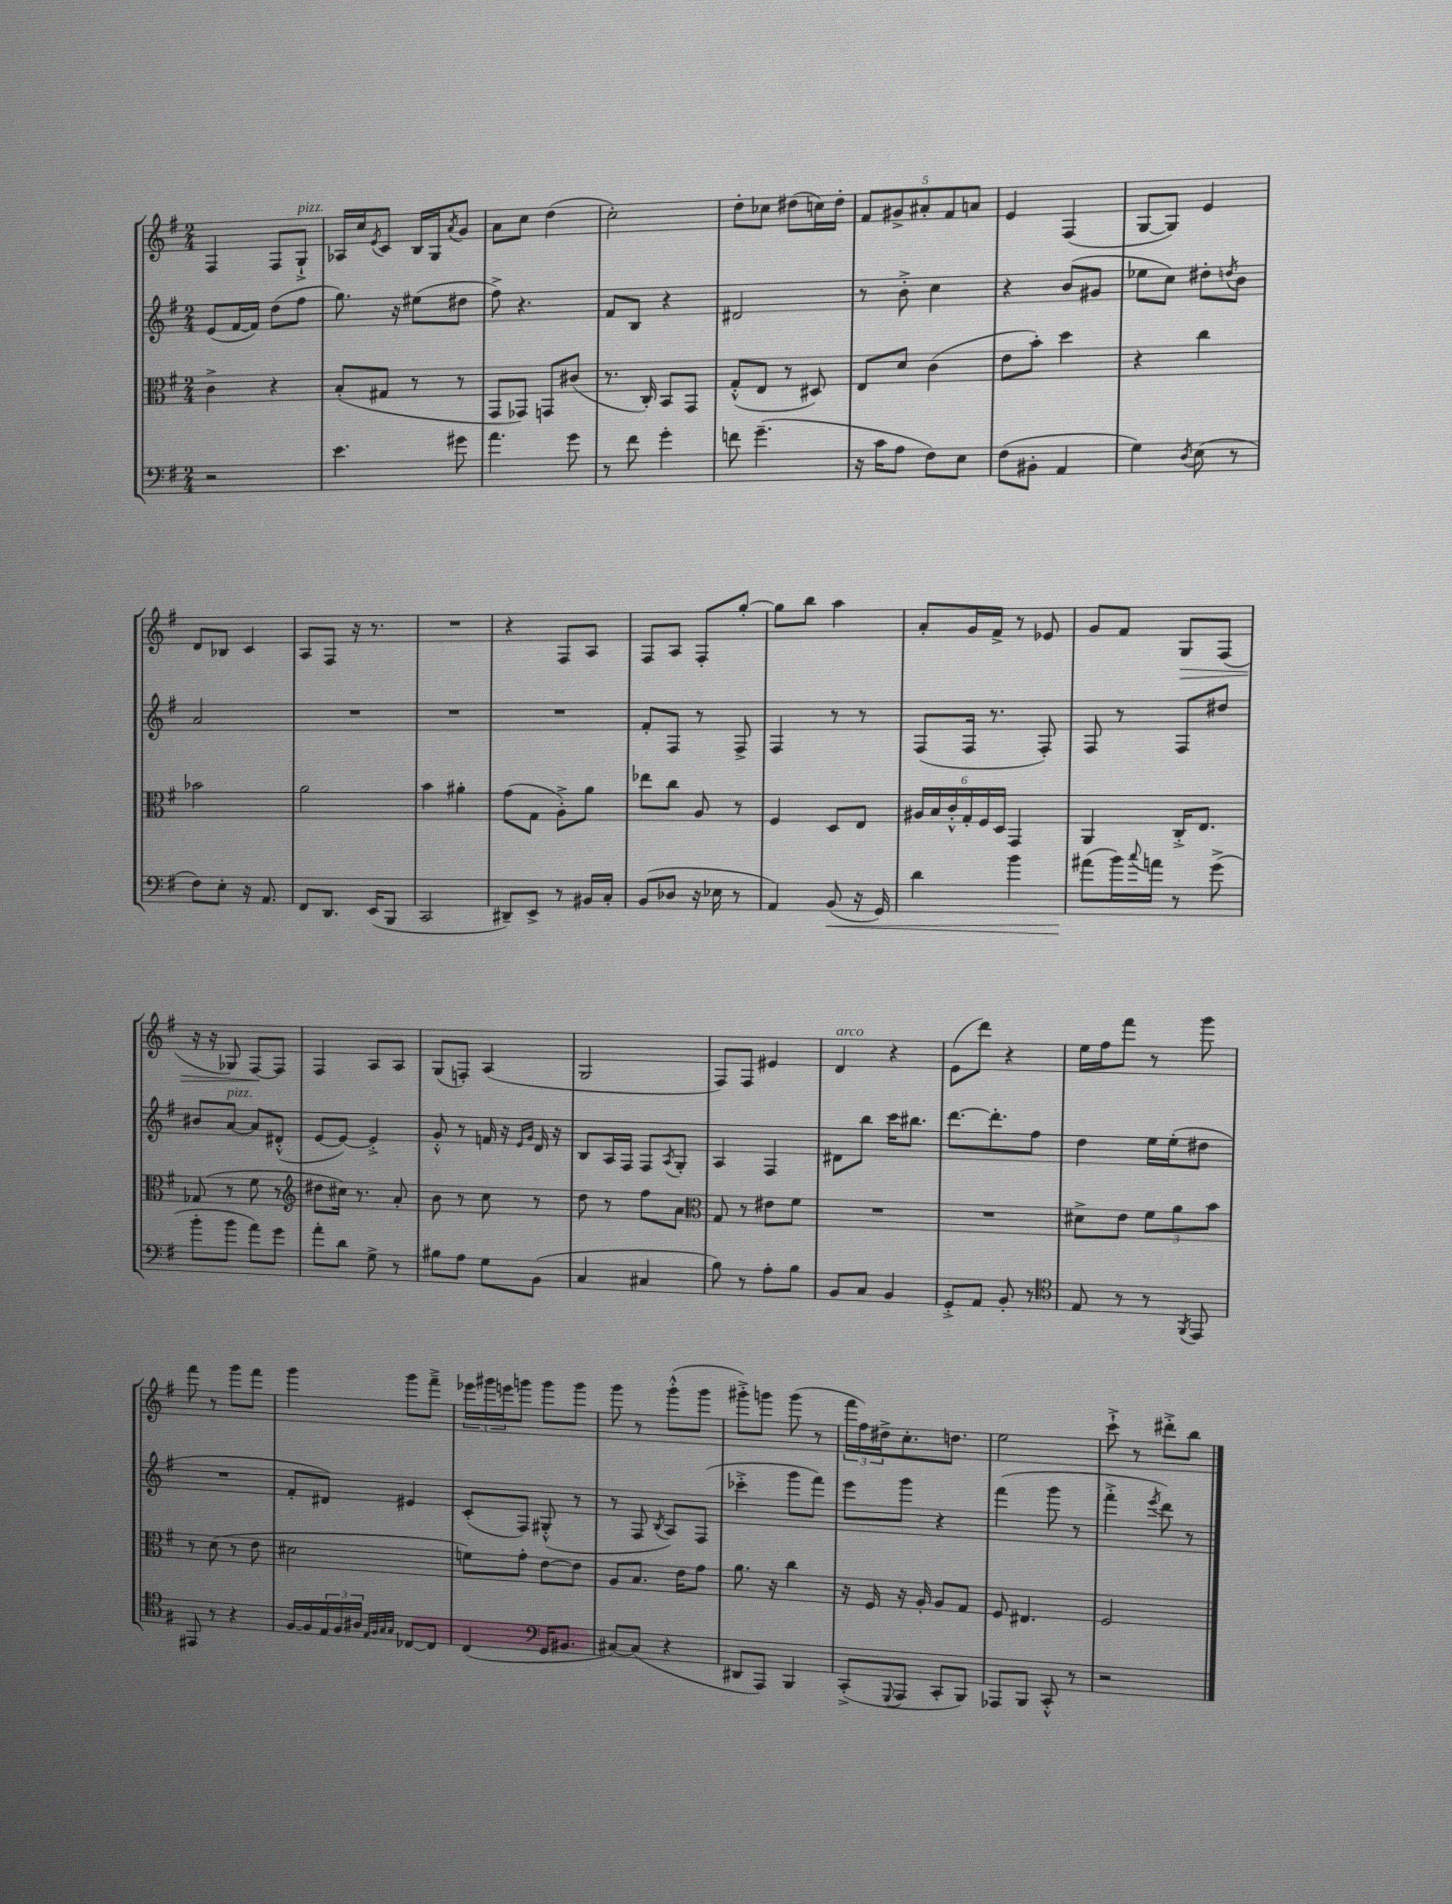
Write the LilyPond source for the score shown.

<<
\new StaffGroup <<
\new Staff = "s0" {
    \clef treble \key g \major \numericTimeSignature \time 2/4
    fis4 fis8 g8-!->^\markup { \italic "pizz." } |
    aes16 c''16 \acciaccatura { e'8 } c'8 b16 g16 \acciaccatura { a'8 } g'8 |
    a'8 c''8 d''4( |
    c''2-.) |
    d''8-. ces''8 dis''8( c''16) dis''16-. |
    \tuplet 5/4 { fis'8 gis'8-> ais'8-. fis'8 a'8 } |
    e'4 fis4( |
    g8~ g8) e'4 |
    d'8 bes8 c'4 |
    a8 fis8 r16 r8. |
    R2 |
    r4 fis8 a8 |
    fis8 a8 fis8-. g''8~-. |
    g''8 b''8 a''4 |
    a'8-. g'16 fis'16-> r8 ees'8 |
    g'8 fis'8 g8\> fis8( |
    r16 r16 ges8) fis8~\! fis8 |
    fis4 a8 a8 |
    g8( f8-.) a4( |
    g2 |
    fis8) fis8 eis'4 |
    d'4^\markup { \italic "arco" } r4 |
    e'8( d'''8) r4 |
    e''16 fis''16 fis'''8 r8 g'''8 |
    fis'''8 r8 g'''8 fis'''8 |
    g'''4 g'''8 fis'''8---> |
    \tuplet 3/2 { ees'''16 gis'''16 e'''16 } g'''8 g'''8 g'''8 |
    g'''8 r8 g'''8-.-^( g'''8 |
    gis'''8-.->) g'''8 g'''8( r8 |
    \tuplet 3/2 { fis'''16 fis''16) dis''16-> } c''8.-. d''8. |
    e''2 |
    c'''8-!-> r8 dis'''8-.-> b''8 \bar "|." |
}
\new Staff = "s1" {
    \clef treble \key g \major \numericTimeSignature \time 2/4
    e'8( fis'16~ fis'16) d''8( fis''8 |
    g''8.) r16 eis''8( dis''8 |
    fis''8->) r4. |
    fis'8 b8 r4 |
    dis'2 |
    r8 b'8-.-> c''4 |
    r4 b'8( gis'8 |
    ees''8 c''8) dis''8-. \acciaccatura { d''8 } b'8 |
    a'2 |
    R2 |
    R2 |
    R2 |
    fis'8-. fis8 r8 fis8-> |
    fis4 r8 r8 |
    fis8( fis16 r8. fis8-.) |
    fis8 r8 fis8 dis''8 |
    bis'8 a'8~^\markup { \italic "pizz." } a'8 dis'8-.-^( |
    e'8~ e'8~) e'4-.-> |
    g'8-.-^ r8 f'16 r16 \grace { e'16 g'16 } d'16 r16 |
    b8 a16 fis16 fis8 \acciaccatura { a8 } g8-. |
    a4 fis4 |
    dis'8 b''8 c'''16 bis''8. |
    d'''8.~ d'''8.-. fis''8 |
    d''4 e''16 e''16-.( dis''8 |
    R2 |
    fis'8-. dis'8) eis'4 |
    c'8-.( fis8) gis8-.-^( r8 |
    r8 fis8 \acciaccatura { b8 } a8) fis8( |
    ces'''4-.-> g'''8 fis'''8) |
    e'''8 g'''8 r4 |
    fis'''4( g'''8 r8 |
    fis'''4-.-> \acciaccatura { e'''8 } d'''8) r8 \bar "|." |
}
\new Staff = "s2" {
    \clef alto \key g \major \numericTimeSignature \time 2/4
    c'4-> r4 |
    b8-.( gis8 r8 r8 |
    g,8 ges,8) g,8 cis'8( |
    r8. c16-.) b,8 g,8 |
    g8-.-^( e8 r8 dis8) |
    e8 d'8 c'4( |
    e'8 b'8-.) d''4 |
    r4 c''4 |
    bes'2 |
    a'2 |
    b'4 ais'4-. |
    g'8( g8 a8-.->) a'8 |
    ees''8 c''8 a8 r8 |
    fis4 d8 e8 |
    \tuplet 6/4 { ais16 b16 c'16-.-^ g16-. fis16 d16 } g,4 |
    a,4 c16-.-> e8. |
    ges8( r8 fis'8 r8 |
    \clef treble dis''8 cis''16) r8. a'8-. |
    b'8 r8 c''8 r8 |
    d''8 r8 fis''8 a'8 |
    \clef alto g8 r8 eis'8 fis'8 |
    R2 |
    R2 |
    dis'8-> e'8 \tuplet 3/2 { fis'8 a'8 b'8 } |
    r8 d'8( r8 e'8 |
    dis'2 |
    f'8) g'8-. e'8~ e'8 |
    a8 b8. e'16 g'8 |
    a'8. r16 c''4 |
    r16 fis16 r16 a16-. a8 g8 |
    fis8 eis4. |
    fis2 \bar "|." |
}
\new Staff = "s3" {
    \clef bass \key g \major \numericTimeSignature \time 2/4
    r2 |
    e'4. gis'8 |
    a'4. g'8 |
    r8 fis'8 g'4-. |
    f'8 g'4.--( |
    r16 c'16 a8 fis8) e8 |
    fis8( bis,8-. a,4 |
    g4) \acciaccatura { d8 } e8( r8 |
    fis8) e8-. r16 a,8. |
    fis,8 d,8. e,16( b,,8 |
    c,2 |
    dis,8--) e,8-> r8 bis,16 c16-. |
    b,8( des8 r16 ees16 r8 |
    a,4) b,8\<( r16 g,16) |
    d'4 b'4 |
    ais'8\!( b'16) \appoggiatura { c''8 } a'16 r8 g'8->( |
    b'8-. b'8 a'8) g'8 |
    a'8-. d'8 g8-> r8 |
    bis8 a8 g8 b,8( |
    c4 cis4 |
    b8) r8 a8-. b8 |
    b,8 c8 b,4 |
    g,8-.-> a,8 b,8-. r8 |
    \clef tenor e8 r8 r8 \acciaccatura { fis,8 } e,8 |
    eis,8 r8 r4 |
    fis16~ fis16 \tuplet 3/2 { e16 fis16 ais16 } \grace { e32 fis32 g32 g32 } ces8~ ces8 |
    c4( \clef bass g,16 bis,8. |
    cis8~) cis8( r4 |
    dis,8 a,,8) b,,4 |
    c,8-.->( \appoggiatura { g,,8 } a,,8 c,8-. b,,8) |
    aes,,8 b,,8 c,8-.-^ r8 |
    r2 \bar "|." |
}
>>
>>
\layout { \context { \Score \remove "Bar_number_engraver" } }
